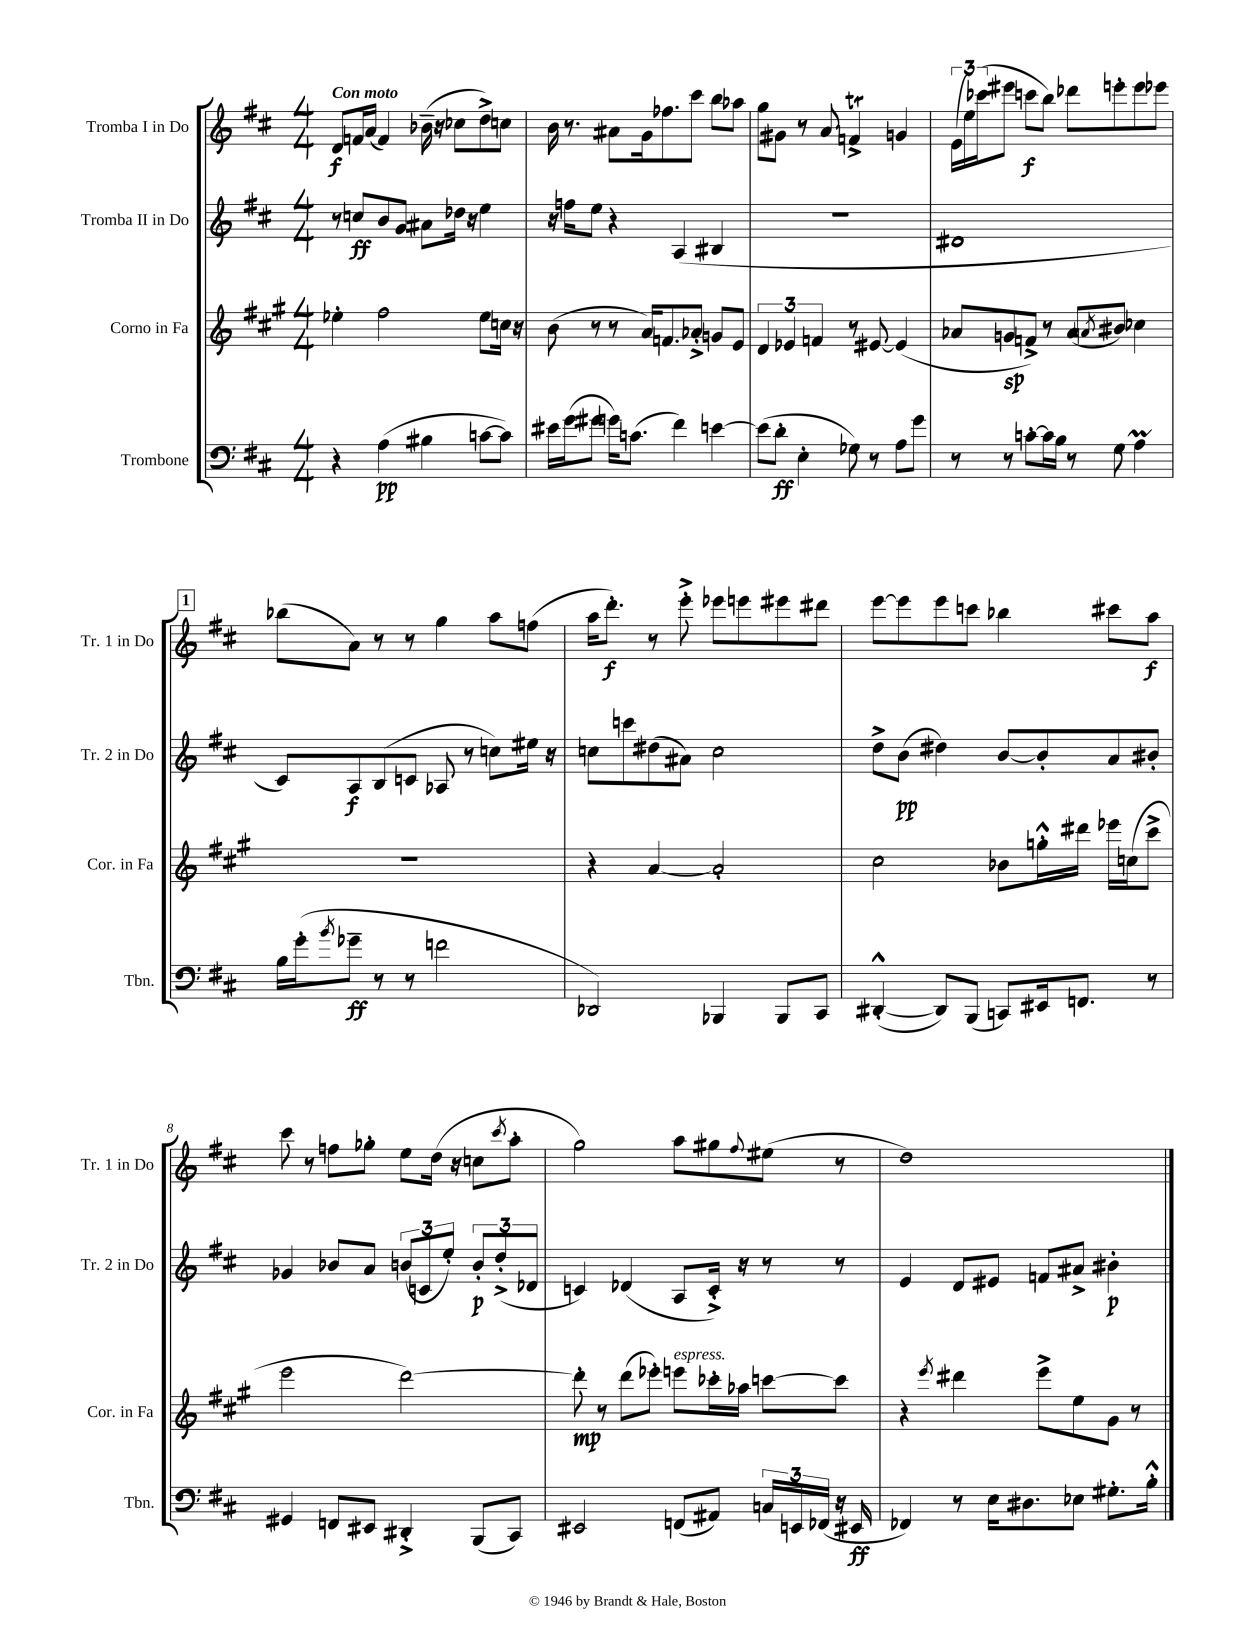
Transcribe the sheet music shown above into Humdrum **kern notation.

**kern	**dynam	**kern	**dynam	**kern	**dynam	**kern	**dynam
*part4	*part4	*part3	*part3	*part2	*part2	*part1	*part1
*staff4	*staff4	*staff3	*staff3	*staff2	*staff2	*staff1	*staff1
*I"Trombone	*	*I"Corno in Fa	*	*I"Tromba II in Do	*	*I"Tromba I in Do	*
*I'Tbn.	*	*I'Cor. in Fa	*	*I'Tr. 2 in Do	*	*I'Tr. 1 in Do	*
*clefF4	*	*clefG2	*	*clefG2	*	*clefG2	*
*k[f#c#]	*	*k[f#c#g#]	*	*k[f#c#]	*	*k[f#c#]	*
*M4/4	*	*M4/4	*	*M4/4	*	*M4/4	*
=1	=1	=1	=1	=1	=1	=1	=1
!	!	!	!	!	!	!LO:TX:a:B:t=Con moto	!
4r	.	4ee-X'\	.	8r	.	8d/L	f
.	.	.	.	8ccn/L	ff	16fn/L	.
.	.	.	.	.	.	(16a/JJ	.
(4A\	pp	2ff#\	.	8b/	.	4f/)	.
.	.	.	.	8g/J	.	.	.
4B#X\	.	.	.	8a#X\L	.	(16b-X~\	.
.	.	.	.	.	.	16r	.
.	.	.	.	16dd-X\Jk	.	8cc-X\L	.
.	.	.	.	16r	.	.	.
[8cn\L	.	8ee-\L	.	4ee\	.	8dd^\)	.
8c\J])	.	16ccn\Jk	.	.	.	8ccn\J	.
.	.	16r	.	.	.	.	.
=2	=2	=2	=2	=2	=2	=2	=2
16e#X\LL	.	(8b\	.	16r	.	16b\	.
(16g\J	.	.	.	16ffn\KL	.	8.r	.
8g#X\J	.	8r	.	8ee\J	.	.	.
16gn\KL)	.	8r	.	4r	.	8a#X\L	.
(8.cn\J	.	.	.	.	.	.	.
.	.	16a/KL)	.	.	.	16g\k	.
.	.	8.fn/	.	.	.	8.ff-X\	.
4f#\)	.	.	.	(4A/	.	.	.
.	.	8a-X'^/J	.	.	.	8ccc#\J	.
[4en\	.	8gn/L	.	4B#X/	.	8bb\L	.
.	.	8e/J	.	.	.	8aa-X\J	.
=3	=3	=3	=3	=3	=3	=3	=3
(8e\L]	.	6d/	.	1r	.	8gg\L	.
8d'\J	ff	.	.	.	.	8g#X\J	.
.	.	6e-X/	.	.	.	.	.
4E'\	.	.	.	.	.	8r	.
.	.	6fn/	.	.	.	.	.
.	.	.	.	.	.	8a/	.
8G-X\)	.	8r	.	.	.	4fnT^/	.
8r	.	[8e#X/	.	.	.	.	.
8A\L	.	(4e#/]	.	.	.	4gn/	.
8g\J	.	.	.	.	.	.	.
=4	=4	=4	=4	=4	=4	=4	=4
8r	.	8a-X/L	.	1d#X	.	(24e\LL	.
.	.	.	.	.	.	24ee\)	.
.	.	.	.	.	.	(24ccc-X\J	.
8r	.	8gn/	sp	.	.	8eee#X\J	.
[8cn'\L	.	8fn^/J)	.	.	.	8cccn\L	f
16c\L]	.	8r	.	.	.	8bb\J)	.
16B\JJ	.	.	.	.	.	.	.
8r	.	(8a-/L	.	.	.	8ddd-X\L	.
.	.	8qan/	.	.	.	.	.
8G\	.	8b#X/J)	.	.	.	8eeen'\	.
4AM\	.	4cc-X\	.	.	.	8eee\	.
.	.	.	.	.	.	8eee-X\J	.
!!LO:LB:g=z
!!LO:REH:place=s1:t=1
=5	=5	=5	=5	=5	=5	=5	=5
16B\LL	.	1r	.	8c#/L)	.	(8bb-X\L	.
(16g'\J	.	.	.	.	.	.	.
8qb/	.	.	.	.	.	.	.
8g-X~\J	ff	.	.	8A/	f	8a\J)	.
8r	.	.	.	(8B/	.	8r	.
8r	.	.	.	8cn/J	.	8r	.
2fn\	.	.	.	8A-X/	.	4gg\	.
.	.	.	.	8r	.	.	.
.	.	.	.	8ccn\L)	.	8aa\L	.
.	.	.	.	16ee#X\Jk	.	(8ffn\J	.
.	.	.	.	16r	.	.	.
=6	=6	=6	=6	=6	=6	=6	=6
2DD-X/)	.	4r	.	8ccn\L	.	16aa\KL	.
.	.	.	.	.	.	8.ddd'\J)	f
.	.	.	.	8cccn\	.	.	.
.	.	[4a/	.	(8dd#X\	.	8r	.
.	.	.	.	8a#X\J)	.	8eee'^\	.
4BBB-X/	.	2a'/]	.	2cc\	.	8eee-X\L	.
.	.	.	.	.	.	8eeen\	.
8BBB-/L	.	.	.	.	.	8eee#X\	.
8CC#/J	.	.	.	.	.	8ddd#X\J	.
=7	=7	=7	=7	=7	=7	=7	=7
([4DD#X'^^/	.	2cc#\	.	8dd^\L	.	[8eee\L	.
.	.	.	.	(8b\J	pp	8eee\]	.
8DD#/L])	.	.	.	4dd#X\)	.	8eee\	.
(8BBB/J	.	.	.	.	.	8cccn\J	.
8CCn/L)	.	8b-X\L	.	[8b/L	.	4bb-X\	.
16EE#X/k	.	16ggn'^^\L	.	8b'/]	.	.	.
8.FFn/J	.	16ddd#X\JJ	.	.	.	.	.
.	.	16eee-X\LL	.	8a/	.	8ccc#X\L	.
.	.	(16ccn\J	.	.	.	.	.
8r	.	8ccc#^\J	.	8b#X'/J	.	8aa\J	f
!!LO:LB:g=z
=8	=8	=8	=8	=8	=8	=8	=8
4GG#X/	.	2eee\	.	4g-X/	.	8ccc#\	.
.	.	.	.	.	.	8r	.
8FFn/L	.	.	.	8b-X/L	.	8ffn\L	.
8EE#X/J	.	.	.	8a/J	.	8gg-X'\J	.
4DD#X'^/	.	[2ddd\)	.	(12bn/L	.	8ee\L	.
.	.	.	.	12cn/	.	.	.
.	.	.	.	.	.	(16dd\Jk	.
.	.	.	.	12ee'/J)	.	.	.
.	.	.	.	.	.	16r	.
(8BBB/L	.	.	.	12b'/L	p	8ccn\L	.
.	.	.	.	(12dd'^/	.	.	.
.	.	.	.	.	.	8qccc#/	.
8CC#/J)	.	.	.	.	.	8aa'\J	.
.	.	.	.	12d-X/J	.	.	.
=9	=9	=9	=9	=9	=9	=9	=9
2EE#X/	.	8ddd'\]	mp	4cn/)	.	2gg\)	.
.	.	8r	.	.	.	.	.
.	.	(8ddd\L	.	(4d-X/	.	.	.
.	.	8eee-X'\J)	.	.	.	.	.
!	!	!LO:TX:a:i:t=espress.	!	!	!	!	!
(8FFn/L	.	8eeen\L	.	8A/L	.	8aa\L	.
8AA#X/J)	.	16ccc-X'\L	.	16c'^/Jk)	.	8gg#X\	.
.	.	16aa-X\JJ	.	16r	.	.	.
.	.	.	.	.	.	8qqff#/	.
24Cn/LL	.	[8cccn\L	.	8r	.	(8ee#X\J	.
24EEn/	.	.	.	.	.	.	.
(24FF-X/JJ	.	.	.	.	.	.	.
16r	.	8ccc\J]	.	8r	.	8r	.
16EE#X/	ff	.	.	.	.	.	.
=10	=10	=10	=10	=10	=10	=10	=10
4FF-X/)	.	4r	.	4e/	.	1dd)	.
.	.	8qeee/	.	.	.	.	.
8r	.	4ddd#X\	.	8d/L	.	.	.
16E\KL	.	.	.	8e#X/J	.	.	.
8.D#X\	.	.	.	.	.	.	.
.	.	8eee^\L	.	8fn/L	.	.	.
8E-X\J	.	8ee\	.	8a#X^/J	.	.	.
8.G#X'\L	.	8g#\J	.	4b#X'\	p	.	.
.	.	8r	.	.	.	.	.
16B'^^\Jk	.	.	.	.	.	.	.
==	==	==	==	==	==	==	==
*-	*-	*-	*-	*-	*-	*-	*-
